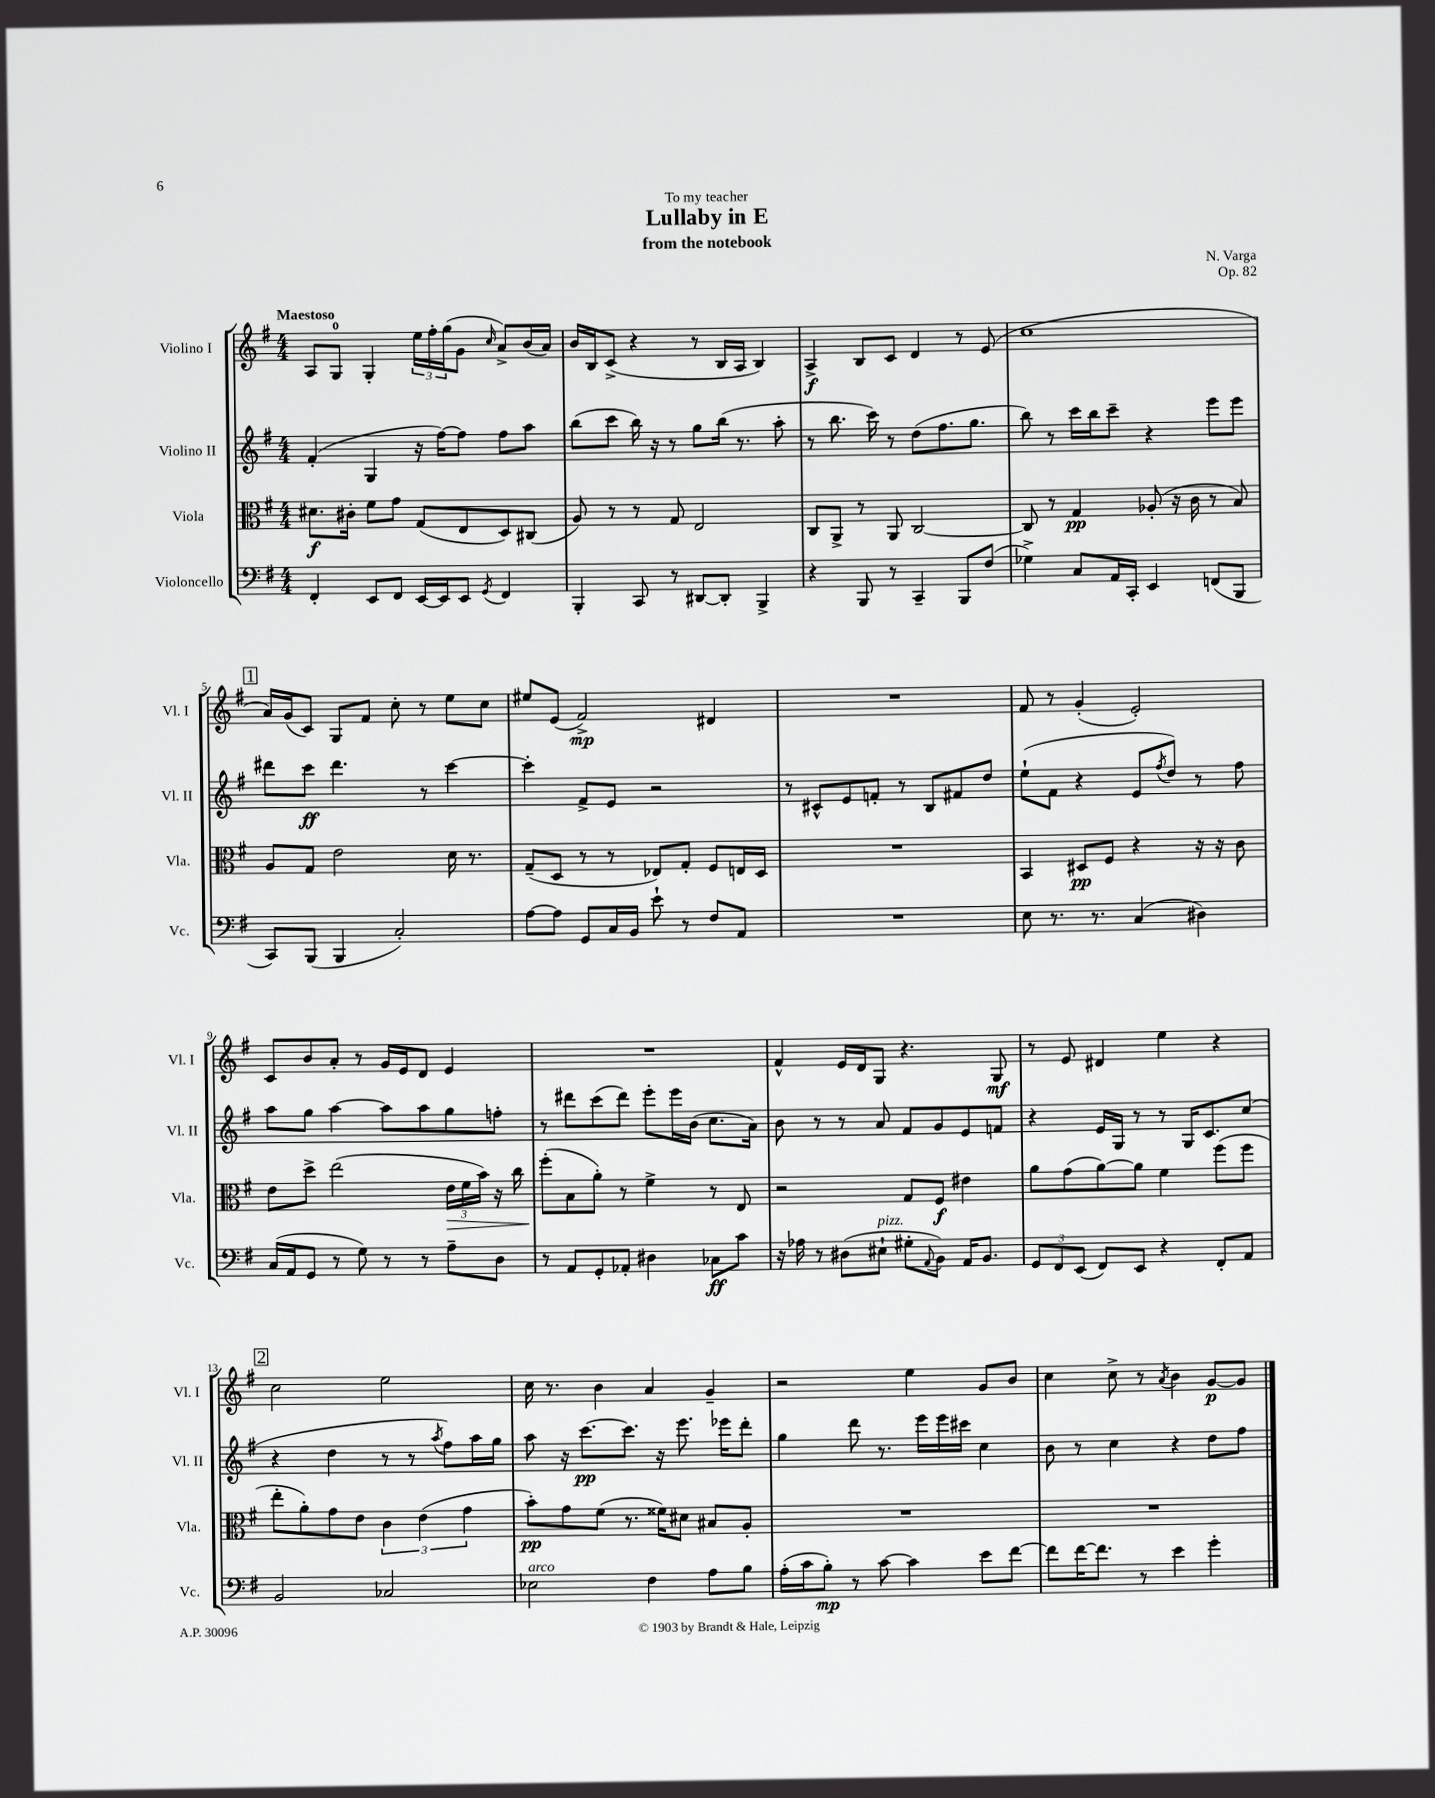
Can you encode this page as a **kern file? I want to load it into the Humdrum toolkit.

**kern	**dynam	**kern	**dynam	**kern	**dynam	**kern	**dynam
*part4	*part4	*part3	*part3	*part2	*part2	*part1	*part1
*staff4	*staff4	*staff3	*staff3	*staff2	*staff2	*staff1	*staff1
*I"Violoncello	*	*I"Viola	*	*I"Violino II	*	*I"Violino I	*
*I'Vc.	*	*I'Vla.	*	*I'Vl. II	*	*I'Vl. I	*
*clefF4	*	*clefC3	*	*clefG2	*	*clefG2	*
*k[f#]	*	*k[f#]	*	*k[f#]	*	*k[f#]	*
*M4/4	*	*M4/4	*	*M4/4	*	*M4/4	*
=1	=1	=1	=1	=1	=1	=1	=1
!	!	!	!	!	!	!LO:TX:a:B:t=Maestoso	!
4FF#'/	.	8.d#X\L	f	(4f#'/	.	8A/L	.
.	.	.	.	.	.	8G/J	.
.	.	16c#X'\Jk	.	.	.	.	.
8EE/L	.	8f#\L	.	4G/	.	4G'/	.
8FF#/J	.	8g\J	.	.	.	.	.
[16EE/LL	.	(8G/L	.	16r	.	24ee\LL	.
.	.	.	.	.	.	24ff#'\	.
16EE/J]	.	.	.	[16ff#\KL)	.	.	.
.	.	.	.	.	.	(24gg\J	.
8EE/J	.	8E/	.	8ff#\J]	.	8g\J	.
8qGG/	.	.	.	.	.	16qqcc/	.
4FF#/	.	8D/)	.	8ff#\L	.	8a^/L)	.
.	.	(8C#X/J	.	8aa\J	.	(16b/L	.
.	.	.	.	.	.	16a/JJ)	.
=2	=2	=2	=2	=2	=2	=2	=2
4BBB'/	.	8A/)	.	(8bb\L	.	16b/LL	.
.	.	.	.	.	.	16B/J	.
.	.	8r	.	8ccc\J	.	(8c^/J	.
8CC/	.	8r	.	16bb\)	.	4r	.
.	.	.	.	16r	.	.	.
8r	.	8G/	.	8r	.	.	.
[8DD#X/L	.	2E/	.	8gg\L	.	8r	.
8DD#'/J]	.	.	.	(16bb\Jk	.	16B/LL	.
.	.	.	.	8.r	.	16A/JJ	.
4BBB^/	.	.	.	.	.	4B/)	.
.	.	.	.	8aa'\	.	.	.
=3	=3	=3	=3	=3	=3	=3	=3
4r	.	8C/L	.	8r	.	4A^/	f
.	.	8AA^/J	.	8.bb\	.	.	.
8BBB/	.	8r	.	.	.	8B/L	.
.	.	.	.	16ccc\)	.	.	.
8r	.	8AA/	.	8r	.	8c/J	.
4CC~/	.	[2C/	.	(8dd\L	.	4d/	.
.	.	.	.	8.ff#\	.	.	.
8BBB/L	.	.	.	.	.	8r	.
.	.	.	.	8.gg\J	.	.	.
(8F#/J	.	.	.	.	.	(8e/	.
=4	=4	=4	=4	=4	=4	=4	=4
4G-X^\)	.	8C/]	.	8bb\)	.	1cc	.
.	.	8r	.	8r	.	.	.
8C/L	.	4G/	pp	16ccc\LL	.	.	.
.	.	.	.	16bb\J	.	.	.
16AA/L	.	.	.	8ccc~\J	.	.	.
16CC'/JJ	.	.	.	.	.	.	.
4EE/	.	(8A-X'/	.	4r	.	.	.
.	.	16r	.	.	.	.	.
.	.	16c\	.	.	.	.	.
(8FFn/L	.	8r	.	8eee\L	.	.	.
8BBB/J	.	8B/)	.	8eee\J	.	.	.
!!LO:LB:g=z
!!LO:REH:place=s1:t=1
=5	=5	=5	=5	=5	=5	=5	=5
8CC/L)	.	8A/L	.	8ddd#X\L	.	16a/LL)	.
.	.	.	.	.	.	(16g/J	.
(8BBB/J	.	8G/J	.	8ccc\J	ff	8c/J)	.
4BBB/	.	2e\	.	4.ddd#\	.	8G/L	.
.	.	.	.	.	.	8f#/J	.
2C'/)	.	.	.	.	.	8cc'\	.
.	.	.	.	8r	.	8r	.
.	.	16d\	.	[4ccc\	.	8ee\L	.
.	.	8.r	.	.	.	.	.
.	.	.	.	.	.	8cc\J	.
=6	=6	=6	=6	=6	=6	=6	=6
[8A\L	.	(8G~/L	.	4ccc'\]	.	8ee#X/L	.
8A\J]	.	8D/J	.	.	.	(8e/J	.
8GG/L	.	8r	.	8f#^/L	.	2f#^/)	mp
16C/L	.	8r	.	8e/J	.	.	.
16BB/JJ	.	.	.	.	.	.	.
8e`\	.	8E-X/L)	.	2r	.	.	.
8r	.	8G'/J	.	.	.	.	.
8F#/L	.	8F#/L	.	.	.	4d#X/	.
8AA/J	.	16En/L	.	.	.	.	.
.	.	16D/JJ	.	.	.	.	.
=7	=7	=7	=7	=7	=7	=7	=7
1r	.	1r	.	8r	.	1r	.
.	.	.	.	8c#X^^/L	.	.	.
.	.	.	.	8e/	.	.	.
.	.	.	.	8fn'/J	.	.	.
.	.	.	.	8r	.	.	.
.	.	.	.	8B/L	.	.	.
.	.	.	.	8f#X/	.	.	.
.	.	.	.	8dd/J	.	.	.
=8	=8	=8	=8	=8	=8	=8	=8
8E\	.	4BB/	.	(8ee`\L	.	8f#/	.
8.r	.	.	.	8f#\J	.	8r	.
.	.	8D#X/L	pp	4r	.	(4g'/	.
8.r	.	.	.	.	.	.	.
.	.	8F#/J	.	.	.	.	.
(4C/	.	4r	.	8e/L	.	2e'/)	.
.	.	.	.	8qff#/	.	.	.
.	.	.	.	8dd/J)	.	.	.
4D#X\)	.	16r	.	8r	.	.	.
.	.	16r	.	.	.	.	.
.	.	8c\	.	8ff#\	.	.	.
!!LO:LB:g=z
=9	=9	=9	=9	=9	=9	=9	=9
(16C/LL	.	8e\L	.	8aa\L	.	8c/L	.
16AA/J	.	.	.	.	.	.	.
8GG/J	.	8dd^\J	.	8gg\J	.	8b/	.
8r	.	(2ee\	.	[4aa\	.	8a'/J	.
8G\)	.	.	.	.	.	8r	.
8r	.	.	.	8aa\L]	.	16g/LL	.
.	.	.	.	.	.	16e/J	.
8r	.	.	.	8aa\	.	8d/J	.
!	!	!	!LO:HP:b	!	!	!	!
8A~\L	.	24e\LL	>	8gg\	.	4e/	.
.	.	24f#\	.	.	.	.	.
.	.	24b\JJ)	.	.	.	.	.
8D\J	.	16r	.	8ffn'\J	.	.	.
.	.	16cc\	.	.	.	.	.
=10	=10	=10	=10	=10	=10	=10	=10
8r	.	(8ff#'\L	.	8r	.	1r	.
8AA/L	.	8B\	]	8ddd#X\L	.	.	.
8GG'/	.	8a'\J)	.	(8ccc\	.	.	.
8AA-X'/J	.	8r	.	8ddd#\J)	.	.	.
4D#X\	.	4f#^\	.	8eee'\L	.	.	.
.	.	.	.	16eee\L	.	.	.
.	.	.	.	(16b\JJ	.	.	.
8C-X\L	ff	8r	.	8.cc\L	.	.	.
8c\J	.	8E/	.	.	.	.	.
.	.	.	.	16a\Jk)	.	.	.
=11	=11	=11	=11	=11	=11	=11	=11
16r	.	2r	.	8b\	.	4f#^^/	.
16A-X\	.	.	.	.	.	.	.
8r	.	.	.	8r	.	.	.
(8D#X\L	.	.	.	8r	.	16e/LL	.
.	.	.	.	.	.	16d/J	.
!LO:TX:a:i:t=pizz.	!	!	!	!	!	!	!
8E#X`\J	.	.	.	8a/	.	8G/J	.
8G#X'\L	.	8G/L	.	8f#/L	.	4.r	.
8qqAA/	.	.	.	.	.	.	.
8BB\J)	.	8F#/J	f	8g/	.	.	.
16AA/KL	.	4e#X\	.	8e/	.	.	.
8.BB/J	.	.	.	.	.	.	.
.	.	.	.	8fn/J	.	8G/	mf
=12	=12	=12	=12	=12	=12	=12	=12
12GG/L	.	8a\L	.	4r	.	8r	.
12FF#/	.	.	.	.	.	.	.
.	.	(8g\	.	.	.	8e/	.
(12EE/J	.	.	.	.	.	.	.
8FF#/L)	.	[8a\)	.	16e/LL	.	4d#X/	.
.	.	.	.	16G/JJ	.	.	.
8EE/J	.	8a\J]	.	8r	.	.	.
4r	.	4f#\	.	8r	.	4ee\	.
.	.	.	.	16G/KL	.	.	.
.	.	.	.	8.c/	.	.	.
8FF#'/L	.	(8ff#\L	.	.	.	4r	.
8AA/J	.	8ff#\J	.	(8cc/J	.	.	.
!!LO:LB:g=z
!!LO:REH:place=s1:t=2
=13	=13	=13	=13	=13	=13	=13	=13
2BB/	.	8ee'\L	.	4r	.	2cc\	.
.	.	8a'\)	.	.	.	.	.
.	.	8g\	.	4dd\	.	.	.
.	.	8e\J	.	.	.	.	.
2C-X/	.	6c\	.	8r	.	2ee\	.
.	.	.	.	8r	.	.	.
.	.	(6e\	.	.	.	.	.
.	.	.	.	8qaa/	.	.	.
.	.	.	.	8ff#\L)	.	.	.
.	.	6g\	.	.	.	.	.
.	.	.	.	16aa\L	.	.	.
.	.	.	.	16gg\JJ	.	.	.
=14	=14	=14	=14	=14	=14	=14	=14
!LO:TX:a:i:t=arco	!	!	!	!	!	!	!
2E-X\	.	8b'\L)	pp	8aa\	.	16cc\	.
.	.	.	.	.	.	8.r	.
.	.	8g\	.	16r	.	.	.
.	.	.	.	[8.ccc\L	pp	.	.
.	.	(8f#\J	.	.	.	4b\	.
.	.	8.r	.	8.ccc\J]	.	.	.
4F#\	.	.	.	.	.	4a/	.
.	.	16f##X\KL)	.	16r	.	.	.
.	.	8d#X\J	.	8.eee\	.	.	.
8A\L	.	8B#X/L	.	.	.	4g~/	.
.	.	.	.	16eee-X\KL	.	.	.
8B\J	.	8A'/J	.	8ddd'\J	.	.	.
=15	=15	=15	=15	=15	=15	=15	=15
(16A'\LL	.	1r	.	4gg\	.	2r	.
16c\J	.	.	.	.	.	.	.
8B'\J)	mp	.	.	.	.	.	.
8r	.	.	.	8ddd\	.	.	.
[8c\	.	.	.	8.r	.	.	.
4c\]	.	.	.	.	.	4ee\	.
.	.	.	.	16eee\LL	.	.	.
.	.	.	.	16eee\	.	.	.
.	.	.	.	16ccc#X\JJ	.	.	.
8e\L	.	.	.	4cc\	.	8g/L	.
[8f#\J	.	.	.	.	.	8b/J	.
=16	=16	=16	=16	=16	=16	=16	=16
8f#\L]	.	1r	.	8b\	.	4cc\	.
[16f#\K	.	.	.	8r	.	.	.
8.f#\J]	.	.	.	.	.	.	.
.	.	.	.	4cc\	.	8cc^\	.
8r	.	.	.	.	.	8r	.
.	.	.	.	.	.	8qa/	.
4e\	.	.	.	4r	.	4b\	.
4g'\	.	.	.	8dd\L	.	[8g/L	p
.	.	.	.	8ff#\J	.	8g/J]	.
==	==	==	==	==	==	==	==
*-	*-	*-	*-	*-	*-	*-	*-
